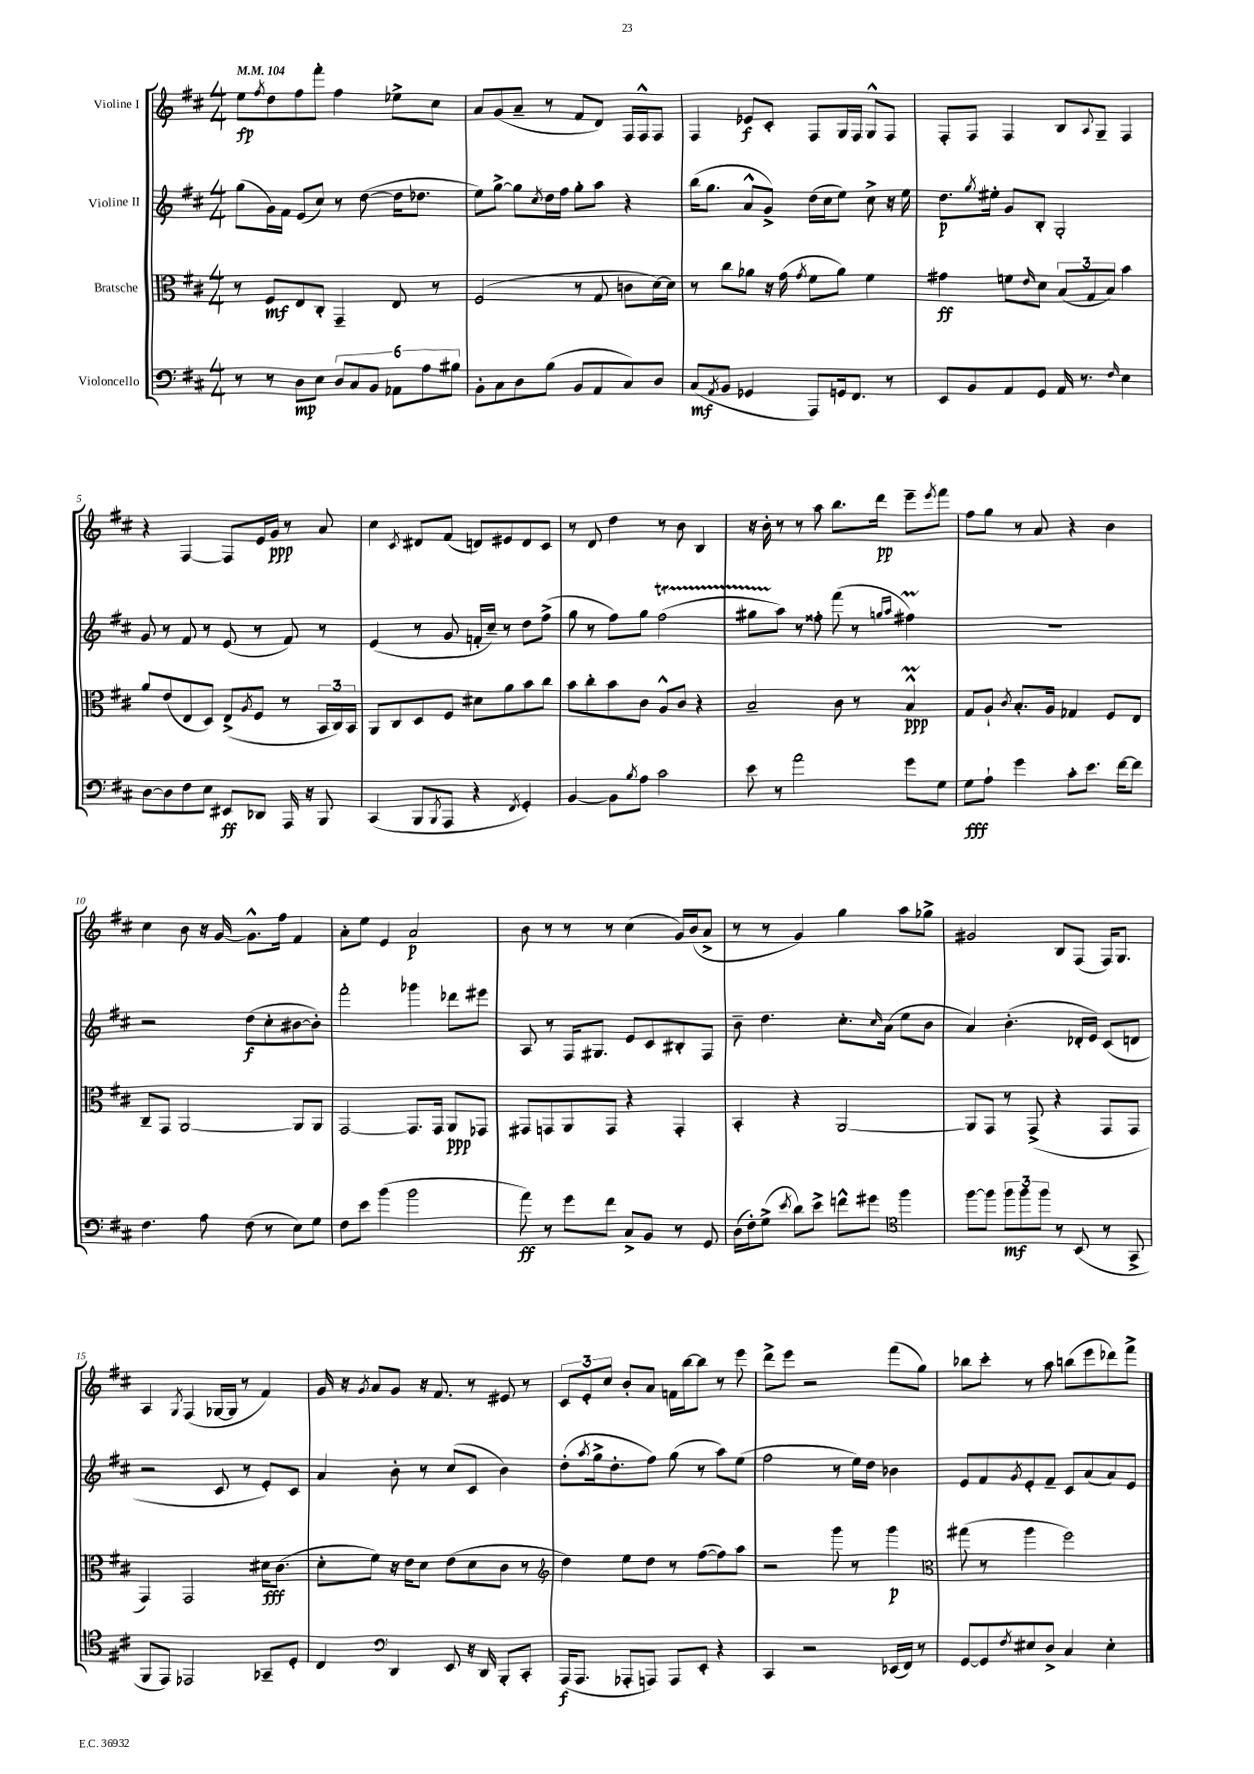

**kern	**kern	**kern	**kern
*staff4	*staff3	*staff2	*staff1
*clefF4	*clefC3	*clefG2	*clefG2
*k[f#c#]	*k[f#c#]	*k[f#c#]	*k[f#c#]
*M4/4	*M4/4	*M4/4	*M4/4
*MM104	*MM104	*MM104	*MM104
8r	8r	(8gg	8ee
.	.	.	8qff#
8r	8F#	16g)	8dd
.	.	16f#	.
8D	8E	(8e	8ff#
8E	8C#'	8cc#)	8fff#'
12D	4GG~	8r	4ff#
12C#	.	.	.
.	.	([8dd	.
12BB	.	.	.
12AA-	8E	16dd]	8ee-^
.	.	8.dd-	.
12A	.	.	.
.	8r	.	8cc#
12B#	.	.	.
=	=	=	=
8BB'	(2F#	8ee)	8a
8C#	.	[8gg^	(8g
8D	.	8gg]	8a~
.	.	8qcc#	.
(8B	.	16dd	8r
.	.	16ff#	.
8BB	8r	8gg'	8f#
8AA	8G	8aa	8d)
8C#)	8c	4r	16F#
.	.	.	16F#^^
8D	[16d)	.	8F#
.	16d]	.	.
=	=	=	=
(8C#	8r	(16bb	4F#
.	.	8.gg	.
8qAA	.	.	.
8BB	8cc#	.	.
4GG-	8a-	8a^^	8e-
.	16r	8g^)	8c#'
.	(16g	.	.
.	8qg	.	.
8AAA)	8f#	(16dd	8F#
.	.	16cc#	.
16GG	8a-)	8ee)	16G
8.FF#	.	.	16F#
.	4f#	8cc#^	8G^^
8r	.	16r	8F#
.	.	16ee	.
=	=	=	=
8EE	4g#	8.dd	8F#'
8BB	.	.	8F#
.	.	8qgg	.
.	.	16ee#'	.
8AA	8f	8g	4F#
.	16qqe	.	.
8GG	8d	8B'	.
16AA	(12B	2G'	8B
8.r	.	.	.
.	12G	.	.
.	.	.	8qqA
.	.	.	8G~
.	12B)	.	.
16qqF#	.	.	.
4E	4b	.	4F#
=	=	=	=
[8D	8a	8g	4r
8D]	(8e	8r	.
8F#	8E	8f#	[4F#
8E	8D)	8r	.
8EE#	(8E^	(8e	8F#]
.	8qA	.	.
8DD-	8F#	8r	16e
.	.	.	16g
16AAA	8r	8f#)	8r
16r	.	.	.
8BBB	24BB	8r	8a
.	24C#)	.	.
.	24BB	.	.
=	=	=	=
(4CC#	8AA	(4e	4cc#
.	8C#	.	.
.	.	.	8qc#
8BBB	8D	8r	8d#
8qBBB	.	.	.
8AAA	8F#	8g	(8f#
4r	8d#	16f'	8d)
.	.	16cc#~)	.
.	8a	8r	8e#
8qFF#	.	.	.
4GG')	8b	8dd	8d
.	8cc#	(8ff#^	8c#
=	=	=	=
[4BB	8b	8gg	8r
.	8cc#'	8r	8d
8BB]	8b	8ff#)	4dd
8qB	.	.	.
8A	8c#	8gg	.
2c#	8A^^	(2ff#	8r
.	8c#	.	8b
.	4r	.	4B
=	=	=	=
8e	2B~	8gg#	16r
.	.	.	16b'
8r	.	8aa)	8r
2a	.	8r	8r
.	.	8ff##'	8aa
.	8c#	(8fff#	8.bb
.	8r	8r	.
.	.	.	16ddd
.	.	16qqgg	.
.	.	16qqaa	.
8g	4B^^	4ff#)	8eee~
.	.	.	8qeee
8G	.	.	8fff#
=	=	=	=
8G	8G	1r	8ff#
8A`	8A`	.	8gg
.	8qc#	.	.
4g	8.B'	.	8r
.	.	.	8a
.	16A	.	.
8c#'	4G-	.	4r
8.e	.	.	.
.	8F#	.	4b
[16f#	.	.	.
8f#]	8E	.	.
=	=	=	=
4.F#	8C#~	2r	4cc#
.	8GG	.	.
.	[2AA	.	8b
8A	.	.	16r
.	.	.	[16g
(8F#	.	(8dd	8.g^^]
8r	.	8cc#'	.
.	.	.	16ff#
8E)	8AA]	[8b#	4f#
8G	8AA	8b#'])	.
=	=	=	=
8F#	[2GG	2fff#'	8a'
8e	.	.	8ee
(4b	.	.	4e
2b	8.GG]	4ggg-	2a
.	16GG	.	.
.	8AA	8ddd-	.
.	8GG-	8eee#	.
=	=	=	=
8a)	8GG#	8A	8b
8r	8GG	8r	8r
8g	8AA	16F#	8r
.	.	8.G#	.
8f#	8GG	.	8r
8C#^	4r	8e	(4cc#
8BB	.	8c#	.
8r	4GG'	8B#'	16g)
.	.	.	(16b
8GG	.	8F#	8a^
=	=	=	=
(16D	4BB'	8b~	8r
16F#')	.	.	.
(8G^	.	4.dd	8r
8qe	.	.	.
8d)	4r	.	4g)
8e^	.	.	.
8f^^	[2AA	8.cc#'	4gg
8g#	.	.	.
.	.	16qqcc#	.
.	.	(16a	.
*clefC4	*	*	*
4ff#	.	8ee	8aa
.	.	8b	8gg-^
=	=	=	=
[8ff#	8AA]	4a)	2g#
8ff#]	8GG	.	.
12ff#	8r	(4.b'	.
12ff#	.	.	.
.	(8GG^	.	.
12ff#	.	.	.
8r	4r	.	8B
(8BB	.	16d-'	(8F#
.	.	16e)	.
8r	8GG	(8c#	16F#)
.	.	.	8.G
8GG^	8GG	8d	.
=	=	=	=
8FF#	4GG)	2r	4A
8EE)	.	.	.
.	.	.	8qG
2EE-	2GG	.	(4F#
.	.	8c#	[16G-
.	.	.	16G-]
.	.	8r	8r
8GG-~	16d#	8e')	4f#)
.	(8.c#	.	.
8D'	.	8c#	.
=	=	=	=
4C#	8d'	4a	16g
.	.	.	16r
.	.	.	8qg
.	8f#)	.	8a
*clefF4	*	*	*
4DD	16r	8b'	8g
.	16e	.	.
.	8d	8r	16r
.	.	.	8.f#
8EE	(8e	(8cc#	.
16r	8d	8c#	8r
16DD	.	.	.
8BBB'	8c#	4b)	8e#
8CC#'	8r	.	8r
=	=	=	=
*	*clefG2	*	*
(16AAA	4dd)	(8dd'	12c#
8.AAA	.	.	.
.	.	.	12e'
.	.	8qaa	.
.	.	16gg^	.
.	.	.	12cc#
.	.	8.dd'	.
8AAA-'	8ee	.	8b'
8AAA)	8dd	8ff#)	8a
8AAA	8r	(8gg	16f
.	.	.	[16bb
8EE'	([8ff#	8r	8bb]
4r	8ff#])	8aa)	8r
.	8aa	(8ee	8eee
=	=	=	=
4CC#	2r	2ff#	8ddd^
.	.	.	8eee
2r	.	.	2r
.	8ggg	8r	.
.	8r	16ee)	.
.	.	16dd	.
(16EE-	4ggg	4b-	(8fff#
16FF#)	.	.	.
8r	.	.	8gg)
=	=	=	=
*	*clefC3	*	*
[8GG	(8gg#	8e	8bb-
8GG]	8r	8f#	8ccc#'
8qF#	.	8qg	.
8E#	4aa	8e'	8r
8D^	.	8f#~	8aa
4C#	2ff#)	8c#	(8bb
.	.	(8a	8eee
4E#'	.	8a)	8ddd-)
.	.	8e	8fff#^
==	==	==	==
*-	*-	*-	*-
